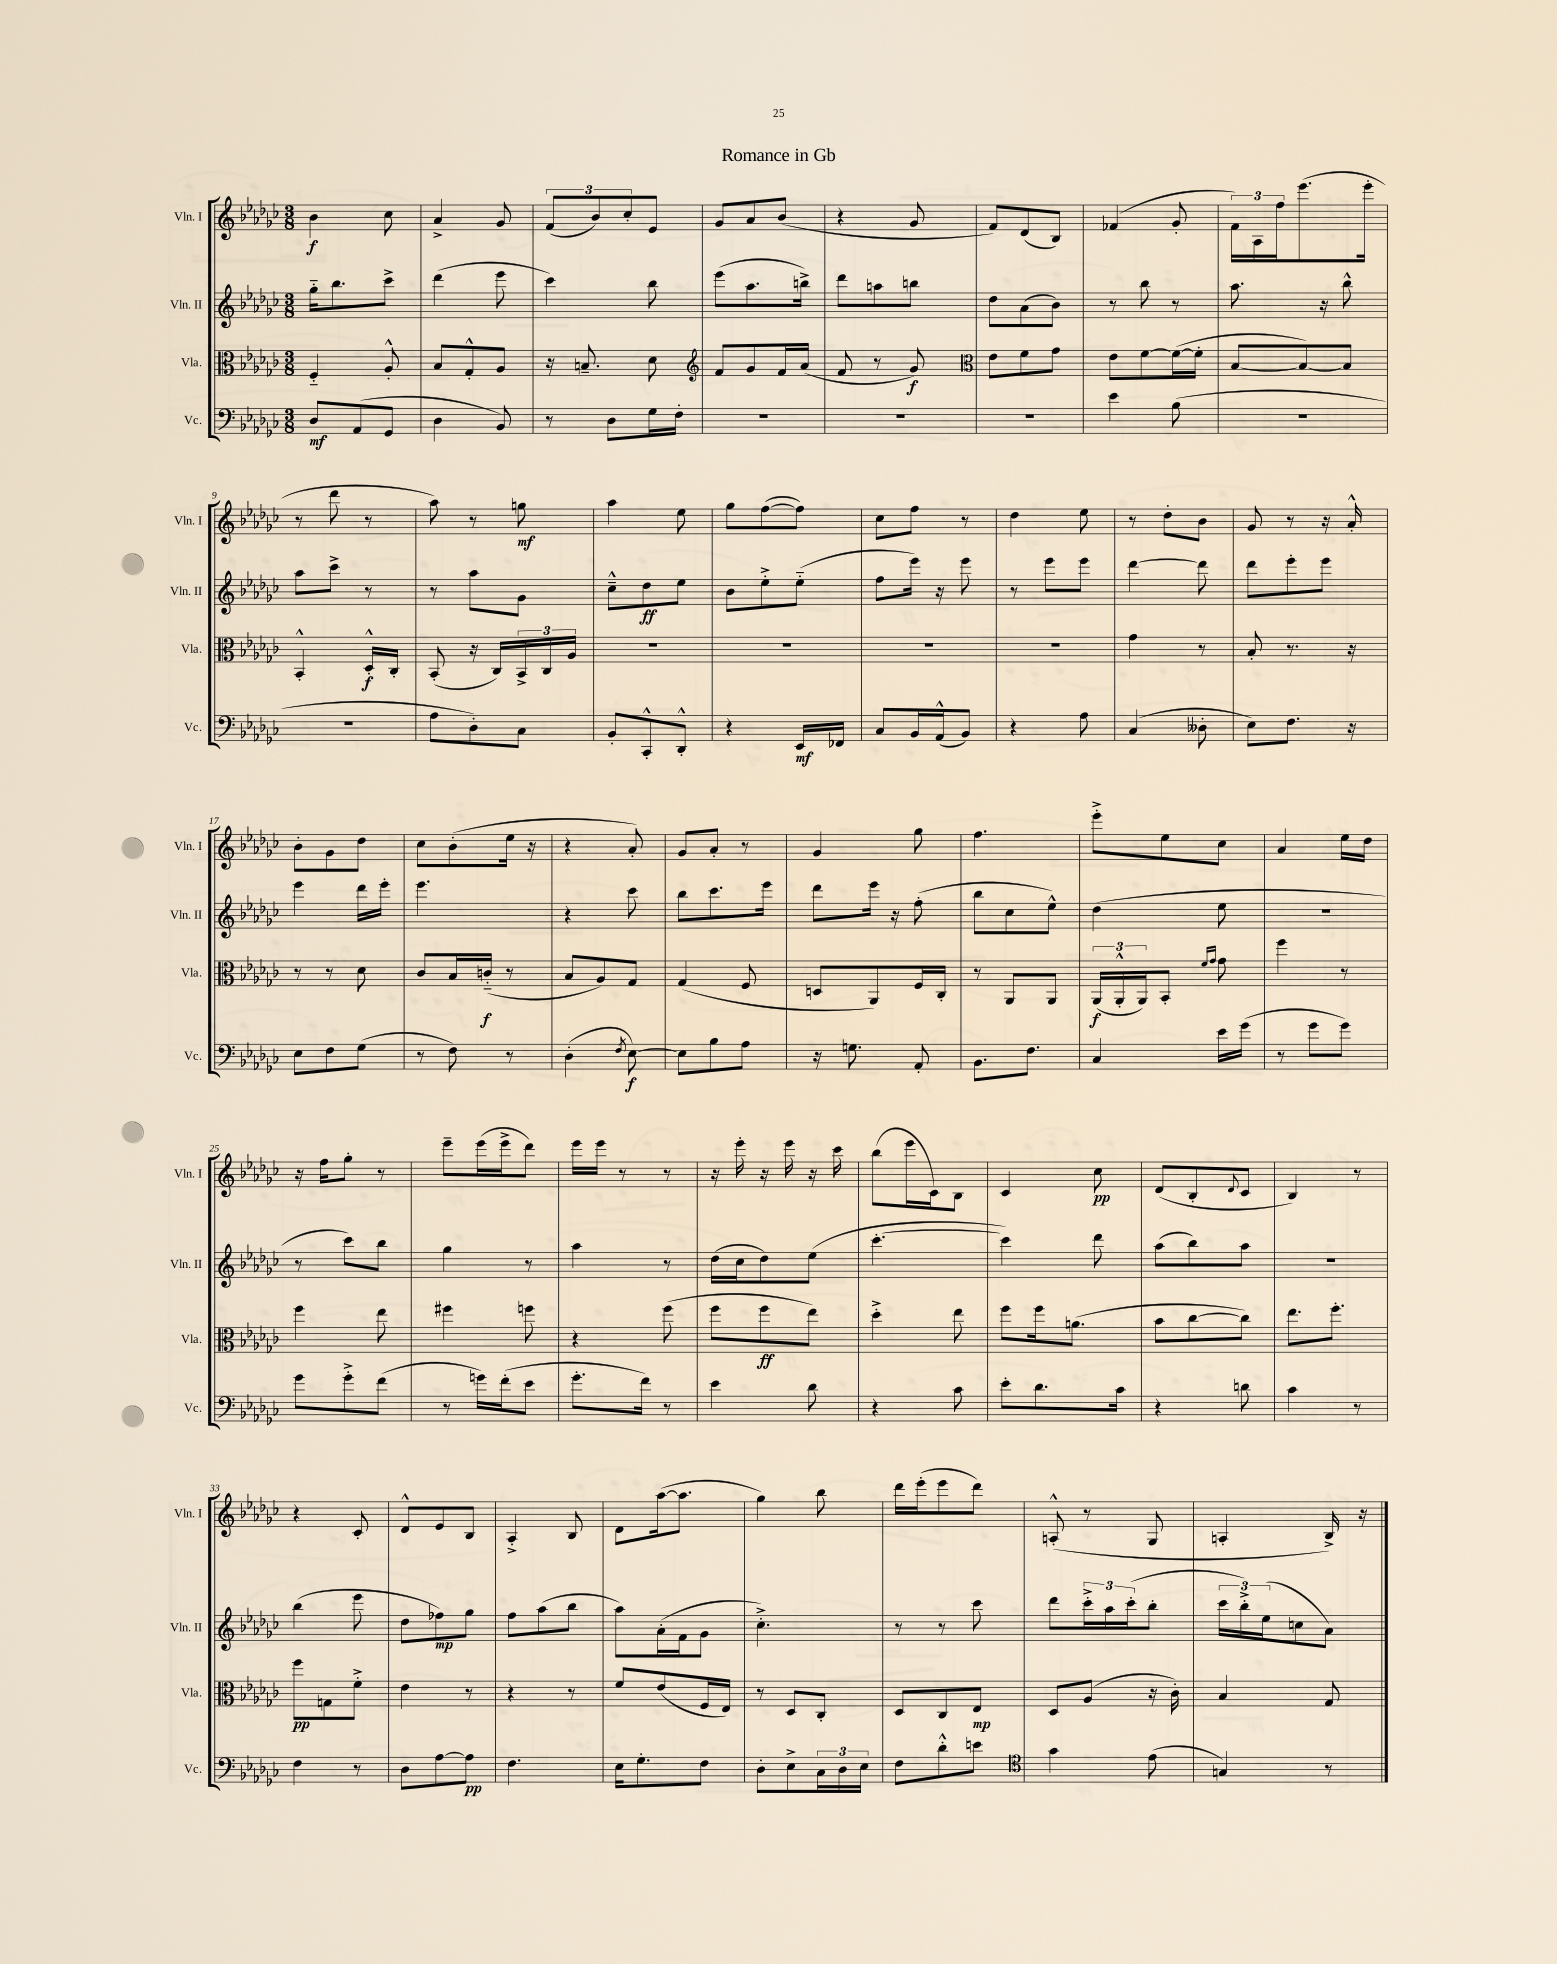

**kern	**dynam	**kern	**dynam	**kern	**dynam	**kern	**dynam
*part4	*part4	*part3	*part3	*part2	*part2	*part1	*part1
*staff4	*staff4	*staff3	*staff3	*staff2	*staff2	*staff1	*staff1
*I"Vc.	*	*I"Vla.	*	*I"Vln. II	*	*I"Vln. I	*
*I'Vc.	*	*I'Vla.	*	*I'Vln. II	*	*I'Vln. I	*
*clefF4	*	*clefC3	*	*clefG2	*	*clefG2	*
*k[b-e-a-d-g-c-]	*	*k[b-e-a-d-g-c-]	*	*k[b-e-a-d-g-c-]	*	*k[b-e-a-d-g-c-]	*
*M3/8	*	*M3/8	*	*M3/8	*	*M3/8	*
=1	=1	=1	=1	=1	=1	=1	=1
8D-/L	mf	4F/	.	16gg-\KL	.	4b-\	f
.	.	.	.	8.bb-\	.	.	.
(8AA-/	.	.	.	.	.	.	.
8GG-/J	.	8A-'^^/	.	8ccc-^\J	.	8cc-\	.
=2	=2	=2	=2	=2	=2	=2	=2
4D-\	.	8B-/L	.	(4ddd-\	.	4a-^/	.
.	.	8G-'^^/	.	.	.	.	.
8BB-/)	.	8A-/J	.	8eee-\	.	8g-/	.
=3	=3	=3	=3	=3	=3	=3	=3
8r	.	16r	.	4ccc-\)	.	(12f/L	.
.	.	8.Bn~/	.	.	.	.	.
.	.	.	.	.	.	12b-/)	.
8D-\L	.	.	.	.	.	.	.
.	.	.	.	.	.	12cc-'/	.
16G-\L	.	8d-\	.	8bb-\	.	8e-/J	.
16F'\JJ	.	.	.	.	.	.	.
=4	=4	=4	=4	=4	=4	=4	=4
*	*	*clefG2	*	*	*	*	*
4.r	.	8f/L	.	(8eee-\L	.	8g-/L	.
.	.	8g-/	.	8.aa-\	.	8a-/	.
.	.	16f/L	.	.	.	(8b-/J	.
.	.	(16a-/JJ	.	16bbn^\Jk)	.	.	.
=5	=5	=5	=5	=5	=5	=5	=5
4.r	.	8f/	.	8ddd-\L	.	4r	.
.	.	8r	.	8aan\	.	.	.
.	.	8g-/)	f	8bbn\J	.	8g-/	.
=6	=6	=6	=6	=6	=6	=6	=6
*	*	*clefC3	*	*	*	*	*
4.r	.	8e-\L	.	8dd-\L	.	8f/L)	.
.	.	8f\	.	(8a-\	.	(8d-/	.
.	.	8g-\J	.	8b-\J)	.	8B-/J)	.
=7	=7	=7	=7	=7	=7	=7	=7
4e-\	.	8e-\L	.	8r	.	(4f-X/	.
.	.	[8f\	.	8bb-\	.	.	.
(8B-\	.	(16f\L_	.	8r	.	8g-'/	.
.	.	16f'\JJ]	.	.	.	.	.
=8	=8	=8	=8	=8	=8	=8	=8
4.r	.	[8B-/L	.	8.aa-\	.	24f\LL)	.
.	.	.	.	.	.	24A-\	.
.	.	.	.	.	.	24ff\J	.
.	.	8B-/_)	.	.	.	(8.eee-\	.
.	.	.	.	16r	.	.	.
.	.	8B-/J]	.	8bb-^^\	.	.	.
.	.	.	.	.	.	16eee-'\Jk	.
!!LO:LB:g=z
=9	=9	=9	=9	=9	=9	=9	=9
4.r	.	4BB-'^^/	.	8aa-\L	.	8r	.
.	.	.	.	8ccc-^\J	.	8ddd-\	.
.	.	16D-'^^/LL	f	8r	.	8r	.
.	.	16C-'/JJ	.	.	.	.	.
=10	=10	=10	=10	=10	=10	=10	=10
8A-\L	.	(8BB-'/	.	8r	.	8aa-\)	.
8D-'\)	.	16r	.	8aa-\L	.	8r	.
.	.	16C-/LL)	.	.	.	.	.
8C-\J	.	24BB-^/	.	8g-\J	.	8ggn\	mf
.	.	24C-/	.	.	.	.	.
.	.	24A-/JJ	.	.	.	.	.
=11	=11	=11	=11	=11	=11	=11	=11
8BB-'/L	.	4.r	.	8cc-~^^\L	.	4aa-\	.
8CC-'^^/	.	.	.	8dd-\	ff	.	.
8DD-'^^/J	.	.	.	8ee-\J	.	8ee-\	.
=12	=12	=12	=12	=12	=12	=12	=12
4r	.	4.r	.	8b-\L	.	8gg-\L	.
.	.	.	.	8ee-'^\	.	([8ff\	.
16EE-/LL	mf	.	.	(8ee-\J	.	8ff\J])	.
16FF-X/JJ	.	.	.	.	.	.	.
=13	=13	=13	=13	=13	=13	=13	=13
8C-/L	.	4.r	.	8ff\L	.	8cc-\L	.
16BB-/L	.	.	.	16eee-\Jk)	.	8ff\J	.
(16AA-^^/J	.	.	.	16r	.	.	.
8BB-/J)	.	.	.	8eee-\	.	8r	.
=14	=14	=14	=14	=14	=14	=14	=14
4r	.	4.r	.	8r	.	4dd-\	.
.	.	.	.	8eee-\L	.	.	.
8A-\	.	.	.	8eee-\J	.	8ee-\	.
=15	=15	=15	=15	=15	=15	=15	=15
(4C-/	.	4g-\	.	[4ddd-\	.	8r	.
.	.	.	.	.	.	8dd-'\L	.
8D--X'\	.	8r	.	8ddd-\]	.	8b-\J	.
=16	=16	=16	=16	=16	=16	=16	=16
8E-\L)	.	8B-'/	.	8ddd-\L	.	8g-/	.
8.F\J	.	8.r	.	8eee-'\	.	8r	.
.	.	.	.	8eee-\J	.	16r	.
16r	.	16r	.	.	.	16a-'^^/	.
!!LO:LB:g=z
=17	=17	=17	=17	=17	=17	=17	=17
8E-\L	.	8r	.	4eee-\	.	8b-'\L	.
8F\	.	8r	.	.	.	8g-\	.
(8G-\J	.	8d-\	.	16ddd-\LL	.	8dd-\J	.
.	.	.	.	16eee-'\JJ	.	.	.
=18	=18	=18	=18	=18	=18	=18	=18
8r	.	8c-/L	.	4.eee-\	.	8cc-\L	.
8F\)	.	16B-/L	.	.	.	(8b-'\	.
.	.	(16cn/JJ	f	.	.	.	.
8r	.	8r	.	.	.	16ee-\Jk	.
.	.	.	.	.	.	16r	.
=19	=19	=19	=19	=19	=19	=19	=19
(4D-'\	.	8B-/L	.	4r	.	4r	.
.	.	8A-/)	.	.	.	.	.
8qF/	.	.	.	.	.	.	.
[8E-\)	f	8G-/J	.	8ccc-\	.	8a-'/)	.
=20	=20	=20	=20	=20	=20	=20	=20
8E-\L]	.	(4G-/	.	8bb-\L	.	8g-/L	.
8B-\	.	.	.	8.ccc-\	.	8a-'/J	.
8A-\J	.	8F/	.	.	.	8r	.
.	.	.	.	16eee-\Jk	.	.	.
=21	=21	=21	=21	=21	=21	=21	=21
16r	.	8Dn/L	.	8ddd-\L	.	4g-/	.
8.Gn\	.	.	.	.	.	.	.
.	.	8AA-/)	.	16eee-\Jk	.	.	.
.	.	.	.	16r	.	.	.
8AA-'/	.	16F/L	.	(8ff'\	.	8gg-\	.
.	.	16C-'/JJ	.	.	.	.	.
=22	=22	=22	=22	=22	=22	=22	=22
8.BB-\L	.	8r	.	8bb-\L	.	4.ff\	.
.	.	8AA-/L	.	8cc-\	.	.	.
8.F\J	.	.	.	.	.	.	.
.	.	8AA-/J	.	8ee-^^\J)	.	.	.
=23	=23	=23	=23	=23	=23	=23	=23
4C-/	.	(24AA-/LL	f	(4dd-\	.	8eee-'^\L	.
.	.	24AA-'^^/	.	.	.	.	.
.	.	24AA-/J)	.	.	.	.	.
.	.	8BB-'/J	.	.	.	8ee-\	.
.	.	16qqf/LL	.	.	.	.	.
.	.	16qqg-/JJ	.	.	.	.	.
16e-\LL	.	8g-\	.	8ee-\	.	8cc-\J	.
(16g-\JJ	.	.	.	.	.	.	.
=24	=24	=24	=24	=24	=24	=24	=24
8r	.	4ff\	.	4.r	.	4a-/	.
8g-\L	.	.	.	.	.	.	.
8g-\J)	.	8r	.	.	.	16ee-\LL	.
.	.	.	.	.	.	16dd-\JJ	.
!!LO:LB:g=z
=25	=25	=25	=25	=25	=25	=25	=25
8g-\L	.	4ff\	.	8r	.	16r	.
.	.	.	.	.	.	16ff\KL	.
8g-'^\	.	.	.	8ccc-\L)	.	8gg-'\J	.
(8f\J	.	8ee-\	.	8bb-\J	.	8r	.
=26	=26	=26	=26	=26	=26	=26	=26
8r	.	4ff#X\	.	4gg-\	.	8eee-~\L	.
16gn\LL)	.	.	.	.	.	(16eee-\L	.
(16f'\J	.	.	.	.	.	16eee-^\J	.
8e-\J	.	8ffn\	.	8r	.	8ddd-\J)	.
=27	=27	=27	=27	=27	=27	=27	=27
8.g-'\L	.	4r	.	4aa-\	.	16eee-\LL	.
.	.	.	.	.	.	16eee-\JJ	.
.	.	.	.	.	.	8r	.
16f\Jk)	.	.	.	.	.	.	.
8r	.	(8ff\	.	8r	.	8r	.
=28	=28	=28	=28	=28	=28	=28	=28
4e-\	.	8ff\L	.	(16dd-\LL	.	16r	.
.	.	.	.	16cc-\J	.	16eee-'\	.
.	.	8ff\	ff	8dd-\)	.	16r	.
.	.	.	.	.	.	16eee-\	.
8d-\	.	8ee-\J)	.	(8ee-\J	.	16r	.
.	.	.	.	.	.	16ccc-\	.
=29	=29	=29	=29	=29	=29	=29	=29
4r	.	4dd-'^\	.	[4.ccc-'\	.	(8bb-\L	.
.	.	.	.	.	.	16eee-\L	.
.	.	.	.	.	.	16c-\J)	.
8c-\	.	8ee-\	.	.	.	8B-\J	.
=30	=30	=30	=30	=30	=30	=30	=30
8e-'\L	.	8ff\L	.	4ccc-\])	.	4c-/	.
8.d-\	.	16ff\k	.	.	.	.	.
.	.	(8.an\J	.	.	.	.	.
.	.	.	.	8ddd-\	.	8cc-\	pp
16c-\Jk	.	.	.	.	.	.	.
=31	=31	=31	=31	=31	=31	=31	=31
4r	.	8b-\L	.	(8aa-\L	.	(8d-/L	.
.	.	[8cc-\	.	8bb-\)	.	8B-'/	.
.	.	.	.	.	.	8qqd-/	.
8dn\	.	8cc-\J])	.	8aa-\J	.	8c-/J	.
=32	=32	=32	=32	=32	=32	=32	=32
4c-\	.	8.ee-\L	.	4.r	.	4B-/)	.
.	.	8.ff'\J	.	.	.	.	.
8r	.	.	.	.	.	8r	.
!!LO:LB:g=z
=33	=33	=33	=33	=33	=33	=33	=33
4F\	.	8ff\L	pp	(4bb-\	.	4r	.
.	.	8Gn\	.	.	.	.	.
8r	.	8f'^\J	.	8eee-\	.	8c-'/	.
=34	=34	=34	=34	=34	=34	=34	=34
8D-\L	.	4e-\	.	8dd-\L	.	8d-^^/L	.
[8A-\	.	.	.	8ff-X\)	mp	8e-/	.
8A-\J]	pp	8r	.	8gg-\J	.	8B-/J	.
=35	=35	=35	=35	=35	=35	=35	=35
4.F\	.	4r	.	8ff\L	.	4A-'^/	.
.	.	.	.	(8aa-\	.	.	.
.	.	8r	.	8bb-\J	.	8B-/	.
=36	=36	=36	=36	=36	=36	=36	=36
16E-\KL	.	8f/L	.	8aa-\L)	.	8d-\L	.
8.G-'\	.	.	.	.	.	.	.
.	.	(8e-/	.	(16a-'\L	.	([16aa-\k	.
.	.	.	.	16f\J	.	8.aa-\J]	.
8F\J	.	16F/L	.	8g-\J	.	.	.
.	.	16E-/JJ)	.	.	.	.	.
=37	=37	=37	=37	=37	=37	=37	=37
8D-'\L	.	8r	.	4.cc-'^\)	.	4gg-\)	.
8E-^\	.	8D-/L	.	.	.	.	.
24C-\L	.	8C-'/J	.	.	.	8bb-\	.
24D-\	.	.	.	.	.	.	.
24E-\JJ	.	.	.	.	.	.	.
=38	=38	=38	=38	=38	=38	=38	=38
8F\L	.	8D-/L	.	8r	.	16ddd-\LL	.
.	.	.	.	.	.	(16eee-'\J	.
8d-'^^\	.	8C-/	.	8r	.	8eee-\	.
8en\J	.	8E-/J	mp	8ccc-\	.	8ddd-\J)	.
=39	=39	=39	=39	=39	=39	=39	=39
*clefC4	*	*	*	*	*	*	*
4g-\	.	8D-/L	.	8ddd-\L	.	(8An'^^/	.
.	.	(8A-/J	.	24ccc-'^\L	.	8r	.
.	.	.	.	24aa-\	.	.	.
.	.	.	.	(24ccc-'\J	.	.	.
(8e-\	.	16r	.	8bb-'\J	.	8G-/	.
.	.	16c-'\)	.	.	.	.	.
=40	=40	=40	=40	=40	=40	=40	=40
4Gn/)	.	4B-/	.	24ccc-\LL	.	4An'/	.
.	.	.	.	24bb-'^\)	.	.	.
.	.	.	.	(24ee-\J	.	.	.
.	.	.	.	8ccn\	.	.	.
8r	.	8G-/	.	8a-\J)	.	16B-^/)	.
.	.	.	.	.	.	16r	.
==	==	==	==	==	==	==	==
*-	*-	*-	*-	*-	*-	*-	*-
